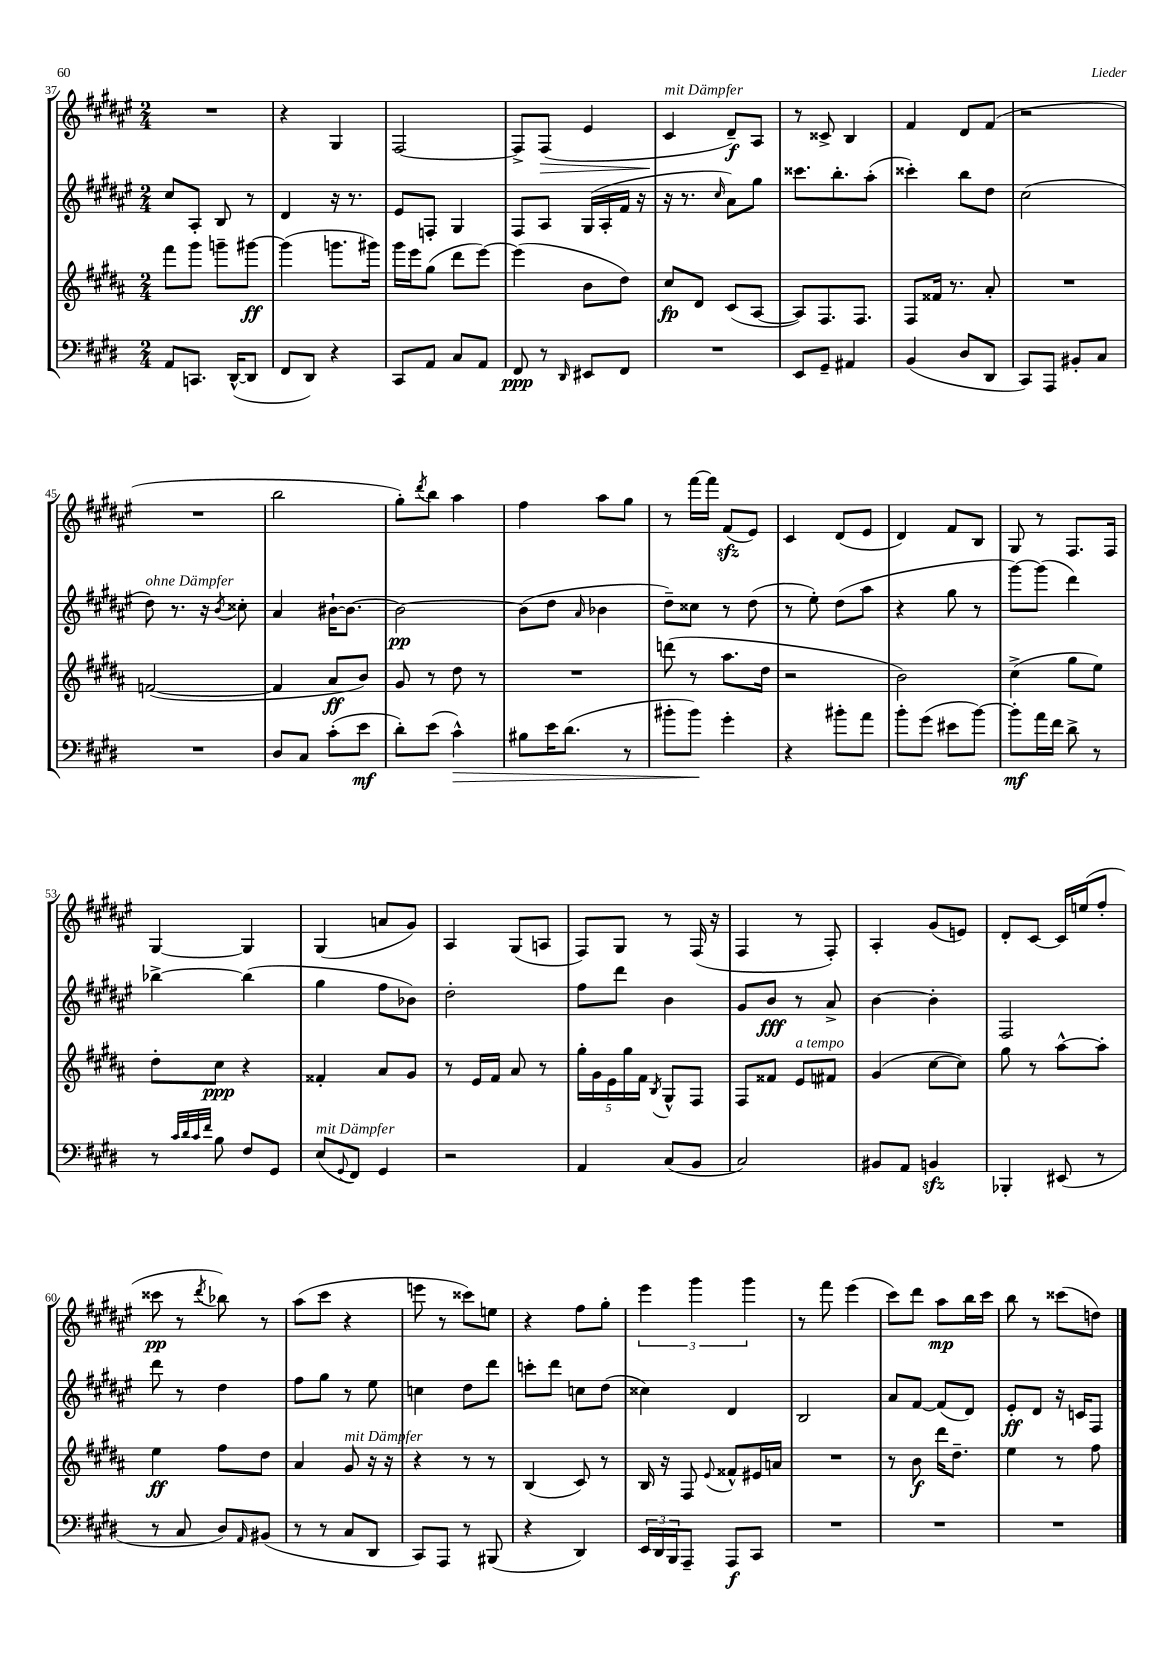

**kern	**kern	**kern	**kern
*staff4	*staff3	*staff2	*staff1
*clefF4	*clefG2	*clefG2	*clefG2
*k[f#c#g#d#]	*k[f#c#g#d#a#]	*k[f#c#g#d#a#e#]	*k[f#c#g#d#a#e#]
*M2/4	*M2/4	*M2/4	*M2/4
8AA	8fff#	8cc#	2r
8.CC	8ggg#	8A#'	.
.	8ggg~	8B	.
([16DD#^^	.	.	.
8DD#]	[8ggg#	8r	.
=	=	=	=
8FF#	(4ggg#]	4d#	4r
8DD#)	.	.	.
4r	8.ggg	16r	4G#
.	.	8.r	.
.	16ggg#)	.	.
=	=	=	=
8CC#	16ggg#	8e#	[2F#
.	16eee	.	.
8AA	(8gg#	8F'	.
8C#	8ddd#	4G#	.
8AA	[8eee)	.	.
=	=	=	=
8FF#	(4eee]	8F#	8F#^]
8r	.	8A#	(8F#
16qqDD#	.	.	.
8EE#	8b	(16G#	4e#
.	.	16A#'	.
8FF#	8dd#)	16f#	.
.	.	16r	.
=	=	=	=
2r	8cc#	16r	4c#
.	.	8.r	.
.	8d#	.	.
.	.	16qqcc#	.
.	(8c#	8a#)	8d#~)
.	[8A#	8gg#	8A#
=	=	=	=
8EE	8A#])	8.ccc##	8r
8GG#~	8.F#	.	8c##^
.	.	8.bb'	.
4AA#	.	.	4B
.	8.F#	.	.
.	.	(8aa#'	.
=	=	=	=
(4BB	8F#	4ccc##')	4f#
.	16f##	.	.
.	8.r	.	.
8D#	.	8bb	8d#
8DD#	8a#'	8dd#	(8f#
=	=	=	=
8CC#)	2r	(2cc#	2r
8AAA	.	.	.
8BB#'	.	.	.
8C#	.	.	.
=	=	=	=
2r	([2f	8dd#)	2r
.	.	8.r	.
.	.	16r	.
.	.	8qb	.
.	.	8cc##'	.
=	=	=	=
8D#	4f]	4a#	2bb
8C#	.	.	.
(8c#'	8a#	[16b#`	.
.	.	8.b#_	.
8e	8b)	.	.
=	=	=	=
8d#')	8g#	2b#_	8gg#')
.	.	.	8qddd#
(8e	8r	.	8bb
4c#^^)	8dd#	.	4aa#
.	8r	.	.
=	=	=	=
8B#	2r	(8b#]	4ff#
16e	.	8dd#	.
(8.d#	.	.	.
.	.	16qqa#	.
.	.	4b-	8aa#
8r	.	.	8gg#
=	=	=	=
8b#'	(8ddd	8dd#~)	8r
8b#)	8r	8cc##	[16fff#
.	.	.	16fff#]
4g#'	8.aa#	8r	(8f#
.	.	(8dd#	8e#)
.	16dd#	.	.
=	=	=	=
4r	2r	8r	4c#
.	.	8ee#')	.
8b#'	.	(8dd#	(8d#
8a	.	8aa#	8e#
=	=	=	=
8b'	2b)	4r	4d#)
(8g#	.	.	.
8e#	.	8gg#	8f#
[8b)	.	8r	8B
=	=	=	=
8b']	(4cc#^	[8ggg#)	8G#
16a	.	(8ggg#]	8r
16f#	.	.	.
8d#^	8gg#	4ddd#)	8.F#
8r	8ee)	.	.
.	.	.	16F#
=	=	=	=
8r	8dd#'	[4bb-^	[4G#
32qqc#	.	.	.
32qqd#	.	.	.
32qqc#	.	.	.
32qqf#	.	.	.
8B	8cc#	.	.
8F#	4r	(4bb-]	4G#]
8GG#	.	.	.
=	=	=	=
(8E	4f##'	4gg#	(4G#
8qqGG#	.	.	.
8FF#)	.	.	.
4GG#	8a#	8ff#	8a
.	8g#	8b-)	8g#)
=	=	=	=
2r	8r	2dd#'	4A#
.	16e	.	.
.	16f#	.	.
.	8a#	.	(8G#
.	8r	.	8A
=	=	=	=
4AA	20gg#'	8ff#	8F#)
.	20g#	.	.
.	20e	.	.
.	.	8ddd#	8G#
.	20gg#	.	.
.	20f#	.	.
.	8qB	.	.
(8C#	8G#^^	4b	8r
8BB	8F#	.	(16F#
.	.	.	16r
=	=	=	=
2C#)	8F#	8g#	4F#
.	8f##	8b	.
.	8e	8r	8r
.	8f#	8a#^	8F#')
=	=	=	=
8BB#	(4g#	[4b	4A#'
8AA	.	.	.
4BB	[8cc#	4b']	(8g#
.	8cc#])	.	8e)
=	=	=	=
4BBB-'	8gg#	2F#	8d#'
.	8r	.	[8c#
(8EE#	[8aa#^^	.	16c#]
.	.	.	(16ee
8r	8aa#']	.	8ff#'
=	=	=	=
8r	4ee	8ddd#	8ccc##
8C#	.	8r	8r
.	.	.	8qddd#
8D#)	8ff#	4dd#	8bb-)
16qqAA	.	.	.
(8BB#	8dd#	.	8r
=	=	=	=
8r	4a#	8ff#	(8aa#
8r	.	8gg#	8ccc#
8C#	8g#	8r	4r
8DD#	16r	8ee#	.
.	16r	.	.
=	=	=	=
8CC#)	4r	4cc	8eee
8AAA	.	.	8r
8r	8r	8dd#	8ccc##)
(8BBB#	8r	8ddd#	8ee
=	=	=	=
4r	(4B	8ccc'	4r
.	.	8ddd#	.
4DD#)	8c#)	8cc	8ff#
.	8r	(8dd#	8gg#'
=	=	=	=
24EE	16B	4cc##)	6eee#
24DD#	.	.	.
.	16r	.	.
24BBB	.	.	.
8AAA~	8F#	.	.
.	.	.	6ggg#
.	8qqe	.	.
8AAA	8f##^^	4d#	.
.	.	.	6ggg#
8CC#	16e#	.	.
.	16a	.	.
=	=	=	=
2r	2r	2B	8r
.	.	.	8fff#
.	.	.	(4eee#
=	=	=	=
2r	8r	8a#	8ccc#)
.	8b	[8f#	8ddd#
.	16ddd#	(8f#]	8aa#
.	8.dd#~	.	.
.	.	8d#)	16bb
.	.	.	16ccc#
=	=	=	=
2r	4ee	8e#'	8bb
.	.	8d#	8r
.	8r	16r	(8ccc##
.	.	16c	.
.	8ff#	8F#	8dd)
==	==	==	==
*-	*-	*-	*-
